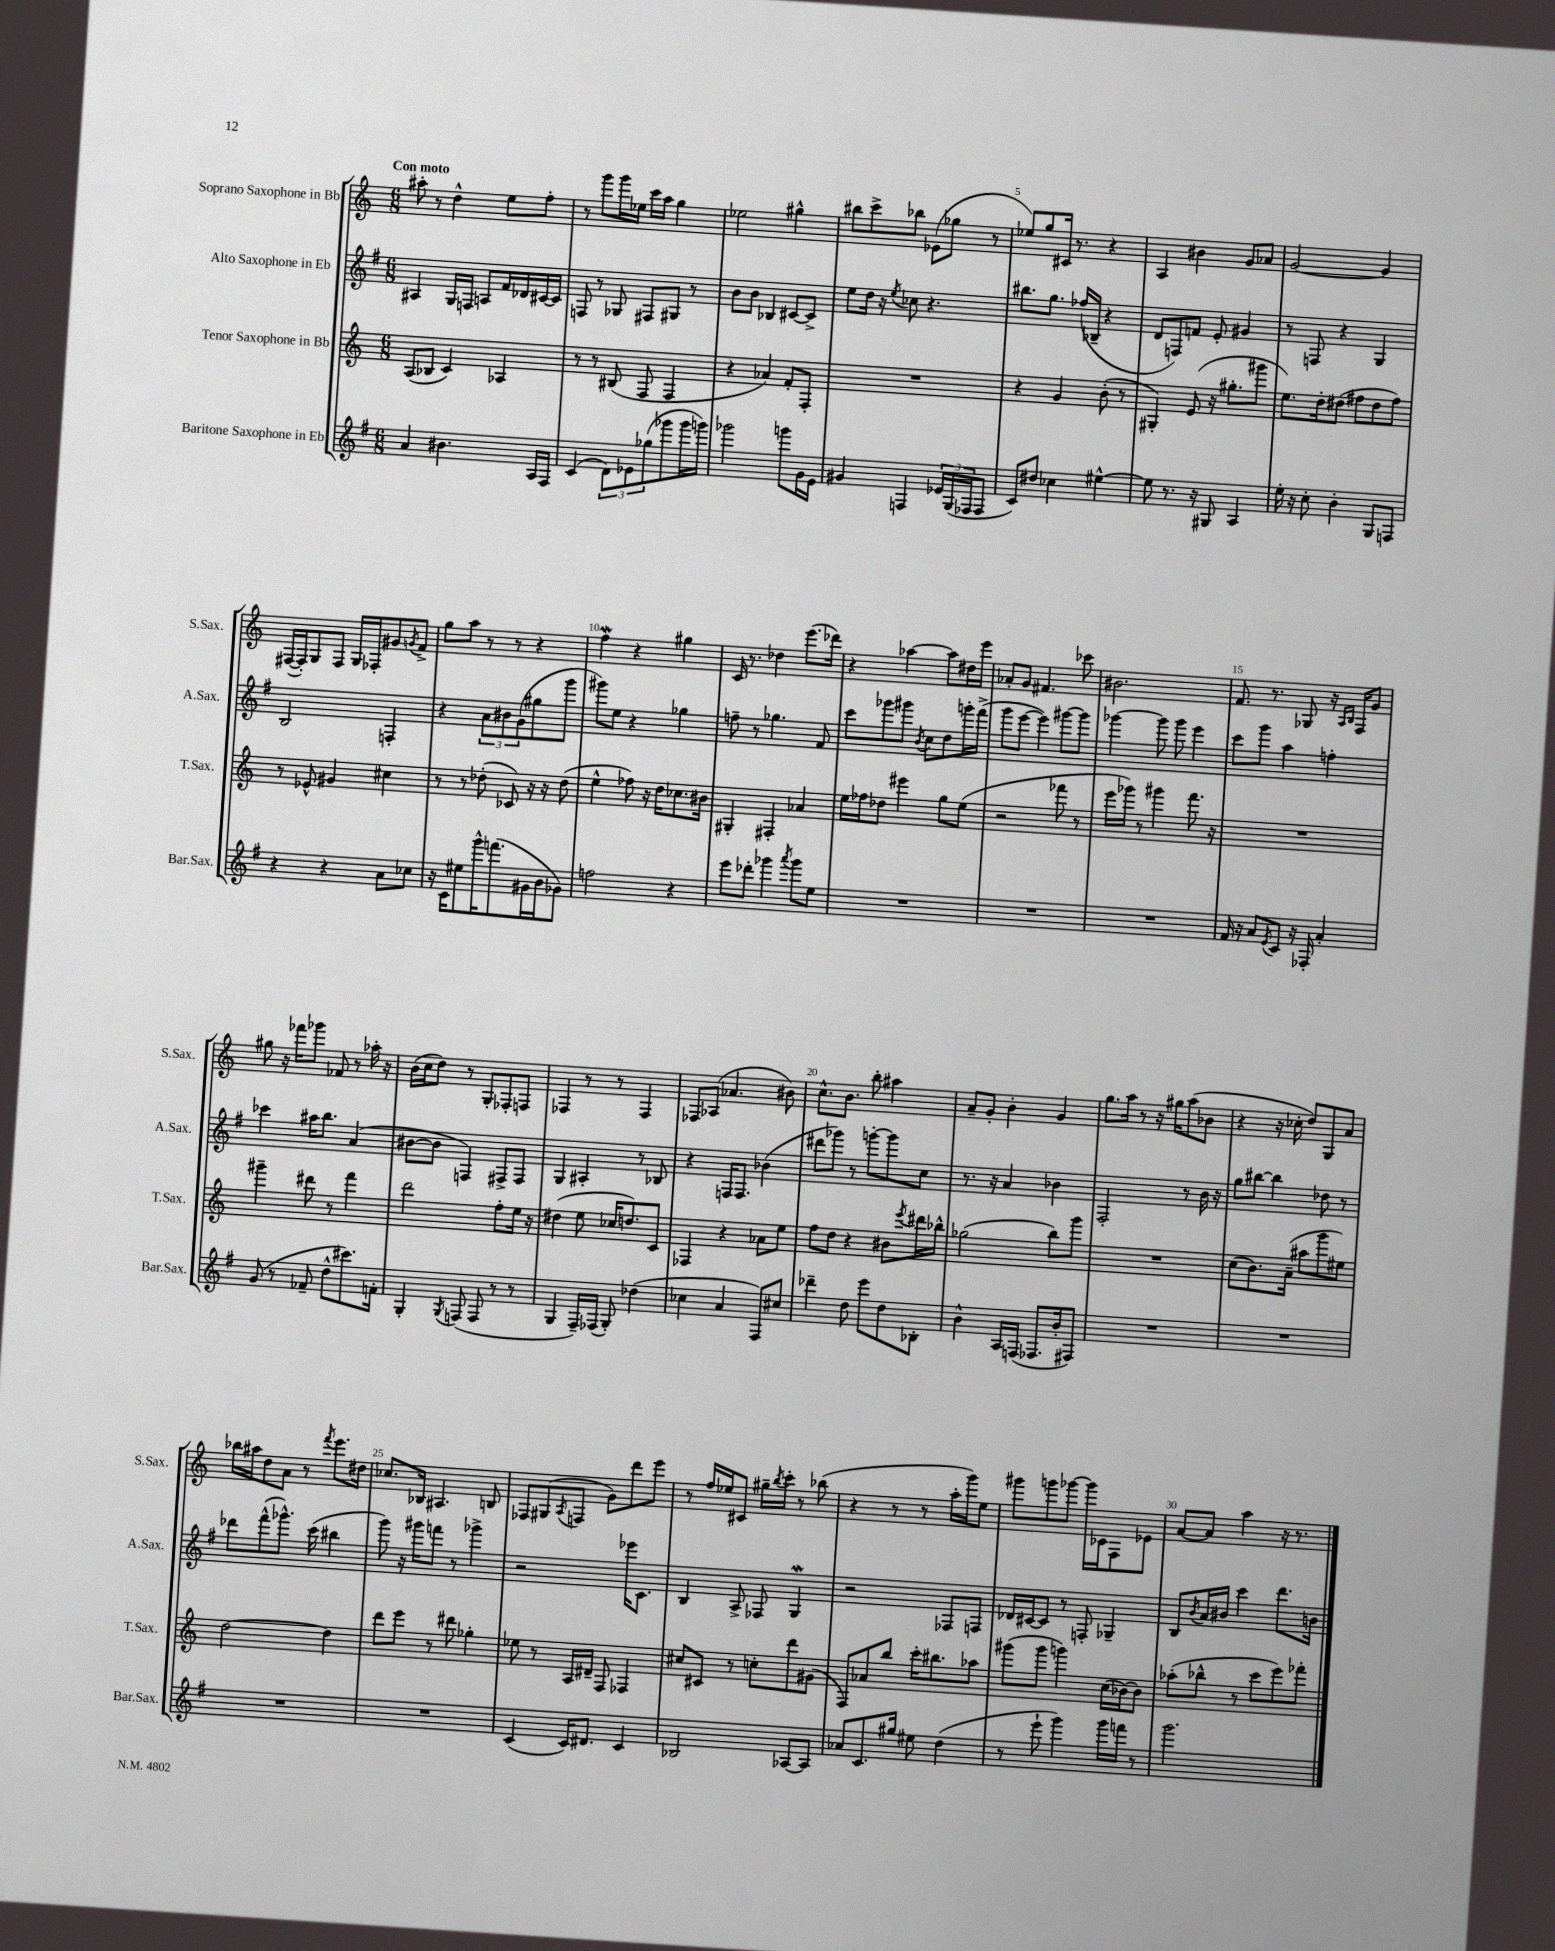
<<
\new StaffGroup <<
\new Staff = "s0" \with { instrumentName = "Soprano Saxophone in Bb" shortInstrumentName = "S.Sax." } {
    \clef treble \key c \major \numericTimeSignature \time 6/8 \tempo "Con moto"
    ais''8-. r8 d''4-^ e''8 f''8-. |
    r8 g'''8 g'''16 ees''16 c'''16 a''16 g''4 |
    ees''2 gis''4-^ |
    bis''8 c'''8-> bes''8 ees'8( ges''8 r8 |
    ees''8) g''8 cis'16 r8. r4 |
    a4 bis'4 g'8 aes'8 |
    g'2~ g'4 |
    fis16~( fis16-.) g8 fis8 g16 fes16-. gis'8 \acciaccatura { g'8 } f'8-> |
    g''8 a''8 r8 r8 r4 |
    f''4\mordent r4 gis''4 |
    c'16 r8. des''4 e'''8.( des'''16) |
    r4 aes''4~ aes''8 dis''16 e'''16 |
    aes'8-. g'8 fis'4. ces'''8 |
    bis'2. |
    f'8. r8. ges8 r16 \grace { a16 b16 } f16 g'8 |
    gis''8 r16 fes'''16 ges'''8 fes'8 r8 aes''16-. r16 |
    b'16( c''16 d''8) r8 g8-. fes8-. f8 |
    fes4 r8 r8 fes4 |
    fes8 aes8( aes'4. bis'8) |
    c''8.-^ b'8. b''8-. ais''4 |
    a'8-- g'8-. b'4-. g'4 |
    g''8. a''16 r8 r16 gis''16 a''8( bes'8 |
    r4 r16 ces''16-. d''8) g8 a'8 |
    bes''16 ais''16 d''8 a'8 r8 \acciaccatura { f'''8 } e'''8. dis''16 |
    ces''8. bes16 ais4. b8 |
    fes8 gis8( \acciaccatura { a8 } f8 g'8) d'''8 e'''8 |
    r8 f''16 ees''16 cis'8 gis''16-- \acciaccatura { b''8 } c'''16-. r8 bes''8( |
    r4 r8 r8 a''16-. g'''16) e''8 |
    gis'''8 g'''8 ges'''8~ ges'''16 ces'16 f8 ees'8 |
    a'8~ a'8 a''4 r16 r8. \bar "|." |
}
\new Staff = "s1" \with { instrumentName = "Alto Saxophone in Eb" shortInstrumentName = "A.Sax." } {
    \clef treble \key g \major \numericTimeSignature \time 6/8
    ais4 g16 f16 a8 fis'16 des'16 cis'16~ cis'16 |
    f8 r8 ges8 fis8 gis8 r8 |
    b'8 b'8 bes4 cis'8~ cis'8-> |
    e''8 d''16 r16 \acciaccatura { e''8 } ces''8 r4. |
    bis''8. g''8. fes''16( bes16-- r4 |
    d'8 f8) f'8 e'8-. gis'4 |
    r8 f8 r4 g4 |
    b2 f4-. |
    r4 \tuplet 3/2 { a'8 bis'8 g'8( } gis''8 g'''8 |
    gis'''8) e''8 r4 ges''4 |
    f''8-- r8 ges''4. fis'8 |
    c'''8 ges'''8 gis'''8 \acciaccatura { b'8 } c''8 d''8 g'''16-. fis'''16->( |
    g'''8 e'''8~ e'''4) gis'''8~ gis'''8 |
    ges'''4~ ges'''8 ges'''8 e'''4 |
    c'''8 g'''8 a''4 f''4-. |
    ces'''4 ais''16 b''8. a'4( |
    bis'8~ bis'8 f4) fis8-> fis8 |
    g4 ais4-. r8 bes8 |
    r4 f16 f8. bes'4( |
    dis'''8 ges'''8) r8 g'''8~-. g'''8 c''8 |
    r8. r16 a'4 bes'4 |
    fis2-. r8 b'16 r16 |
    g''8 bis''8~ bis''4 des''8 r8 |
    des'''8 fis'''8-^( ges'''8.-^) c'''16( bis''4 |
    g'''8) r16 gis'''16 f'''8 r8 ges'''4-> |
    r2 ees'''16 c'8. |
    b4 a8-> fes8 g4\mordent |
    r2 fes8 f8 |
    des'16 cis'16~ cis'8 r8 f8-. ges4-- |
    b8 \acciaccatura { b'8 } a'16 bis'16 c'''4 d'''8. b'16 \bar "|." |
}
\new Staff = "s2" \with { instrumentName = "Tenor Saxophone in Bb" shortInstrumentName = "T.Sax." } {
    \clef treble \key c \major \numericTimeSignature \time 6/8
    a8( bes8 c'4) aes4 |
    r8 r8 bis8( f8 f4 |
    r4 aes'4) f'8-. f8-. |
    R2. |
    r4 g'4 b'8-.( r8 |
    gis4-.) e'8( r16 gis''8.-. gis'''8 |
    e''8.) d''16-. dis''8( fis''8 dis''8 fis''8) |
    r8 ees'8-^ gis'4 cis''4 |
    r8 r8 des''8-.( ces'8) r16 r16 des''8( |
    e''4-^ fes''8) r16 d''16 ces''8. bis'16 |
    gis4-. fis4-. aes'4 |
    e''16 fes''16 des''8 eis'''4 g''8 e''8( |
    r2 fes'''8 r8 |
    e'''16 ges'''16) r8 gis'''4 f'''8. r16 |
    R2. |
    gis'''4-- dis'''8 r8 f'''4 |
    d'''2 f''8-. e''16 r16 |
    dis''4( e''8 ces''16 d''8.) c'8 |
    fes4 r4 aes'8 e''8 |
    f''8 d''8 r4 bis'8 \acciaccatura { e'''8 } dis'''16 bes''16-^ |
    ges''2( b''8) g'''8 |
    R2. |
    c''8( b'8.) a'16--( ais''8 g'''8 eis''8) |
    d''2~ d''4 |
    d'''8 e'''8 r8 dis'''8 ges''4-. |
    ees''8 r8 a16 dis'16-- f8 fes4 |
    cis''8 cis'8 r8 c''8-. d'''8 gis'8( |
    f8) aes'8 b''8 c'''16-. bis''8. aes''8 |
    gis'''8( gis'''8 g'''4) c''16( bes'16~) bes'8 |
    aes''8-.( bes''8-^ r8 c'''8 e'''8) fes'''8-. \bar "|." |
}
\new Staff = "s3" \with { instrumentName = "Baritone Saxophone in Eb" shortInstrumentName = "Bar.Sax." } {
    \clef treble \key g \major \numericTimeSignature \time 6/8
    a'4 bis'4. a16 fis16 |
    c'4( \tuplet 3/2 { d'8) ees'8 ges''8( } ges'''8 ges'''16 g'''16) |
    ges'''2 g'''8 g'16 e'16 |
    gis'4 f4 \tuplet 3/2 { ees'16 g16( fes16 } fes8 |
    c'8) dis''8 ces''4 eis''4~-^ |
    eis''8 r8. r16 gis8 a4 |
    e''16-. r16 c''8-. b'4-. g8 f8 |
    r4 r4 a'8 ces''8 |
    r16 c'16 eis''8 g'''16-^ f'''8.( gis'16 b'16 ges'8) |
    f''2 r4 |
    e'''8 des'''8-. ges'''4 \acciaccatura { a'''8 } ges'''8 e''8 |
    R2. |
    R2. |
    R2. |
    fis'16 r16 a'8 \acciaccatura { e'8 } c'8 r16 fes16-. a'4-. |
    g'8( r8 fes'8-- d''8-^ cis'''8.) f'16-. |
    g4-. \acciaccatura { g8 } f8( f8 r8 r8 |
    g4 fis16--) fes16( g8-.) des''4( |
    ces''4 a'4 fis8) cis''8 |
    des'''4-- d''8 e'''8 d''8 bes8-. |
    b'4-^ a16 f16( fes8. b'16-. fis8) |
    R2. |
    R2. |
    R2. |
    R2. |
    c'4( c'16) dis'8. c'4 |
    bes2 aes8~ aes8 |
    aes'8 c'8. gis''16 eis''8 d''4( |
    r8 e'''8-! g'''4) g'''16 f'''16 r8 |
    g'''2. \bar "|." |
}
>>
>>
\layout { \context { \Score \override BarNumber.break-visibility = ##(#f #t #t) barNumberVisibility = #(every-nth-bar-number-visible 5) } }
